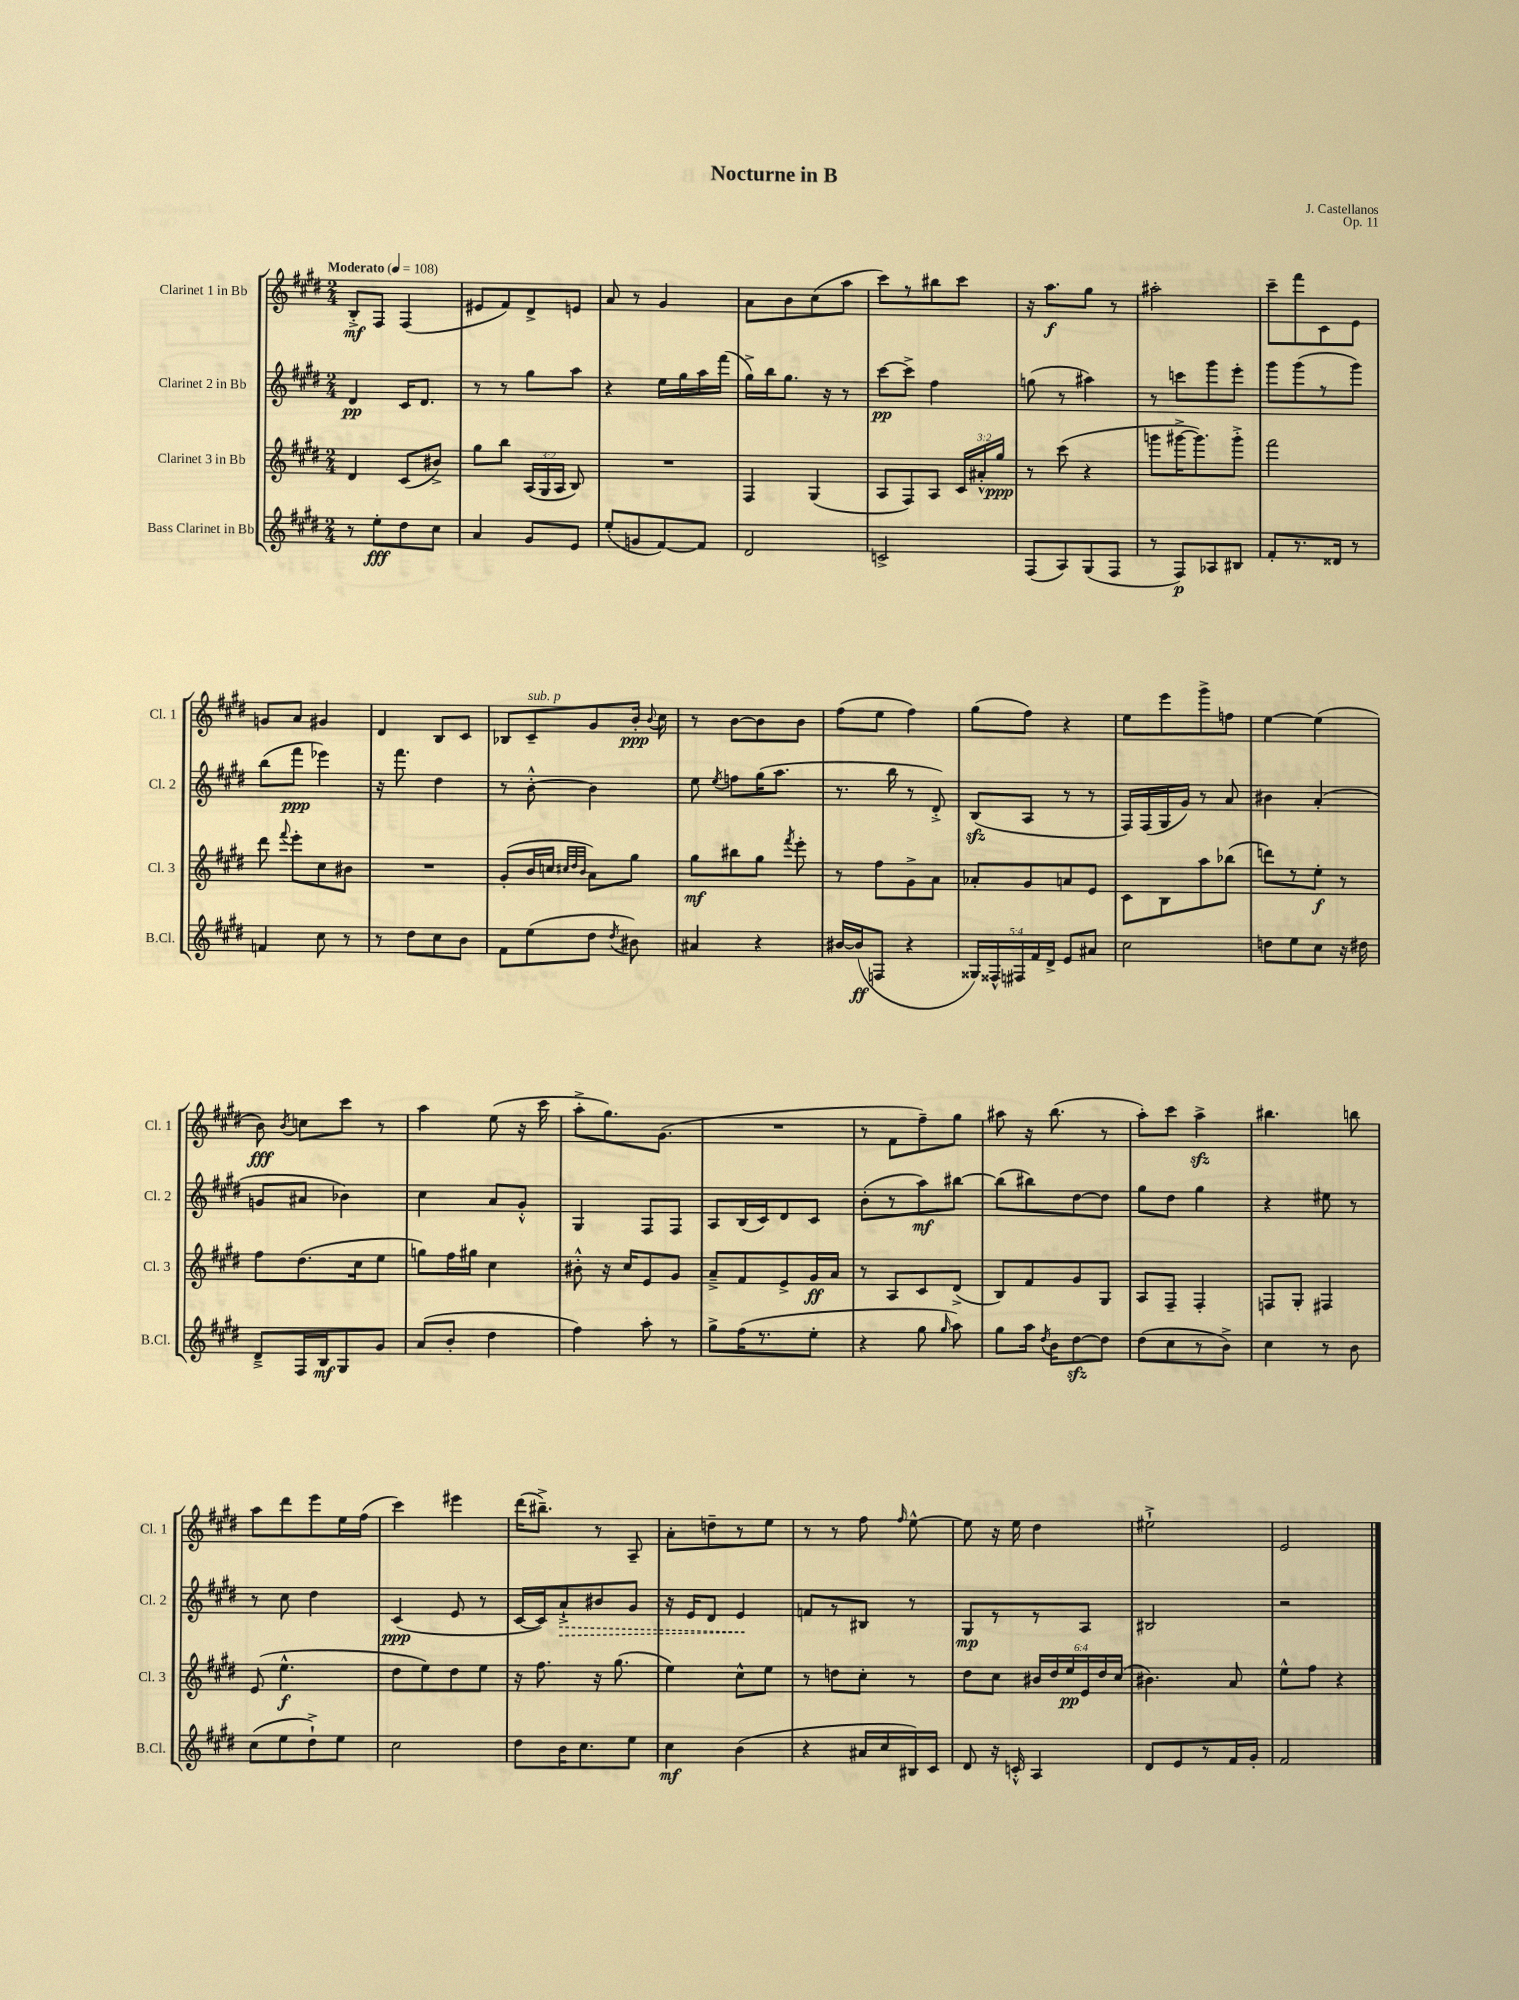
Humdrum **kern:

**kern	**kern	**kern	**kern
*staff4	*staff3	*staff2	*staff1
*clefG2	*clefG2	*clefG2	*clefG2
*k[f#c#g#d#]	*k[f#c#g#d#]	*k[f#c#g#d#]	*k[f#c#g#d#]
*M2/4	*M2/4	*M2/4	*M2/4
*MM108	*MM108	*MM108	*MM108
8r	4d#/	4d#/	8B'^/L
8ee'\L	.	.	8F#/J
8dd#\	(8c#/L	16c#/LK	(4F#/
.	.	8.d#/J	.
8cc#\J	8b#^/J)	.	.
=	=	=	=
4a/	8gg#\L	8r	8e#/L
.	8bb\J	8r	8f#/)
8g#/L	(24A/LL	8gg#\L	8d#^/
.	24G#/	.	.
.	24A/JJ	.	.
8e/J	8B/)	8aa\J	8e/J
=	=	=	=
(8ee'/L	2r	4r	8a/
8g/	.	.	8r
[8f#/)	.	16ee\LL	4g#/
.	.	16gg#\	.
8f#/]J	.	16aa\	.
.	.	(16fff#\JJ	.
=	=	=	=
2d#/	4F#/	16gg#^\LL)	8a\L
.	.	16bb\J	.
.	.	8.gg#\J	8b\
.	(4G#/	.	(8cc#\
.	.	16r	.
.	.	8r	8aa\J
=	=	=	=
2c^/	8A/L	[8ccc#\L	8ccc#\L)
.	8F#/)	8ccc#^\]J	8r
.	8A/J	4ff#\	8bb#\
.	24c#/LL	.	8ccc#\J
.	24a#'^^/	.	.
.	24gg#/JJ	.	.
=	=	=	=
(8F#/L	8r	(8gg\	16r
.	.	.	8.aa\L
8A/)	(8ccc#\	8r	.
(8G#/	4r	4aa#\)	8gg#\J
8F#/J	.	.	8r
=	=	=	=
8r	8ggg\L	8r	2aa#'\
8F#/L)	[16ggg#^\K	8ccc\L	.
.	8.ggg#\])	.	.
8A-/	.	8ggg#\	.
8B#/J	8ggg#'^\J	8eee'\J	.
=	=	=	=
8f#'/L	2fff#\	8ggg#\L	8ccc#~\L
8.r	.	(8ggg#\	8fff#\
.	.	8r	8c#\
16d##/Jk	.	.	.
8r	.	8ggg#\J)	8e\J
=	=	=	=
4f/	8ddd#\	(8bb\L	8g/L
.	8qqfff#/	.	.
.	8eee'\L	8fff#\J	8a/J
8cc#\	8cc#\	4eee-\)	4g#/
8r	8b#\J	.	.
=	=	=	=
8r	2r	16r	4d#/
.	.	8.fff#\	.
8dd#\L	.	.	.
8cc#\	.	4dd#\	8B/L
8b\J	.	.	8c#/J
=	=	=	=
8f#\L	(8g#'/L	8r	8B-/L
(8ee\	16b/L	[8b'^^\	8c#~/
.	16cc/JJ	.	.
.	32qqcc#/LLL	.	.
.	32qqdd#/	.	.
.	32qqb/JJJ	.	.
8dd#\J	8a\L)	4b\]	8g#/
8qdd#/	.	.	.
8b#\)	8gg#\J	.	16b'/Jk
.	.	.	8qqb/
.	.	.	16cc#\
=	=	=	=
4a#/	8gg#\L	8ee\	8r
.	.	8qee/	.
.	8bb#\	8ff\L	[8b\L
4r	8gg#\J	(16gg#\K	8b\]
.	.	8.aa\J	.
.	8qfff#/	.	.
.	8eee'\	.	8b\J
=	=	=	=
[16b#/LL	8r	8.r	(8ff#\L
(16b#/]J	.	.	.
8F/J	8ff#\L	.	8ee\J
.	.	16bb\	.
4r	8g#^\	8r	4ff#\)
.	8a\J	8d#'^/)	.
=	=	=	=
20G##/LL)	8a-'/L	(8B/L	(8gg#\L
20F##^^/	.	.	.
20F#/	.	.	.
.	8g#/	8A/J	8ff#\J)
20f#/	.	.	.
20d#^/JJ	.	.	.
8e/L	8a/	8r	4r
8a#/J	8e/J	8r	.
=	=	=	=
2cc#\	8c#\L	16F#/LL)	8ee\L
.	.	(16F#/	.
.	8B\	16G#/	8eee\
.	.	16g#/JJ)	.
.	8aa\	8r	8ggg#^\
.	(8bb-\J	8a/	8ff\J
=	=	=	=
8dd\L	8ddd\L)	4b#\	[4ee\
8ee\	8r	.	.
8cc#\J	8ee'\J	(4a'/	(4ee\]
16r	8r	.	.
16dd#\	.	.	.
=	=	=	=
8d#~^/L	8ff#\L	8g/L	8b\)
.	.	.	8qb/
16F#/L	(8.dd#\	8a#/J	8cc\L
16B/J	.	.	.
8G#/	.	4b-\)	8ccc#\J
.	16cc#\k	.	.
8g#/J	8ee\J	.	8r
=	=	=	=
(8a/L	8gg\L)	4cc#\	4aa\
8b'/J	16ff#\L	.	.
.	16gg#\JJ	.	.
4dd#\	4cc#\	8a/L	(8ee\
.	.	8g#'^^/J	16r
.	.	.	16ccc#\
=	=	=	=
4ff#\)	8b#'^^\	4G#/	8aa'^\L
.	16r	.	8.gg#\)
.	16cc#/LK	.	.
8aa'\	8e/	8F#/L	.
.	.	.	(8.g#\J
8r	8g#/J	8F#/J	.
=	=	=	=
8gg#^\L	8a~^/L	8A/L	2r
(16ff#\K	8f#/	(16B/L	.
8.r	.	16c#/J)	.
.	8e^/	8d#/	.
8ee'\J	16g#/L	8c#/J	.
.	16a/JJ	.	.
=	=	=	=
4r	8r	(8b'\L	8r
.	8A/L	8r	8f#\L
8gg#\	8c#/	8aa\)	8ff#~\)
16qqgg#/	.	.	.
8aa\)	(8d#^/J	[8bb#\J	8gg#\J
=	=	=	=
8gg#\L	8B/L)	(8bb#\]L	8aa#\
16aa\Jk	8f#/	8bb#\)	16r
8qdd#/	.	.	.
16b\LK	.	.	(8.bb\
[8dd#\	8g#/	[8dd#\	.
8dd#\]J	8G#/J	8dd#\]J	8r
=	=	=	=
(8dd#\L	8A/L	8gg#\L	8aa'\L)
8cc#\	8F#~/J	8dd#\J	8ccc#\J
8r	4F#'/	4gg#\	4aa^\
8b^\J)	.	.	.
=	=	=	=
4cc#\	8F/L	4r	4.bb#\
.	8G#'/J	.	.
8r	4F#/	8ee#\	.
8b\	.	8r	8bb\
=	=	=	=
(8cc#\L	(8e/	8r	8aa\L
8ee\	4.ee^^\	8cc#\	8ddd#\
8dd#`^\)	.	4dd#\	8eee\
8ee\J	.	.	16ee\L
.	.	.	(16ff#\JJ
=	=	=	=
2cc#\	8dd#\L	(4c#/	4ccc#\)
.	8ee\)	.	.
.	8dd#\	8e/	4eee#\
.	8ee\J	8r	.
=	=	=	=
8dd#\L	16r	[16c#/LL	(16ddd#\LK
.	8.ff#\	16c#/]J)	8.bb#~^\J)
16b\K	.	8a`^/	.
8.cc#\	.	.	.
.	16r	8b#/	8r
.	(8.gg#\	.	.
8ee\J	.	8g#/J	8A~/
=	=	=	=
4cc#\	4ee\)	16r	8a'\L
.	.	16e/LK	.
.	.	8d#/J	8dd~\
(4b\	8cc#^^\L	4e/	8r
.	8ee\J	.	8ee\J
=	=	=	=
4r	8r	8f/L	8r
.	8dd\L	8r	8r
16a#/LL	8cc#'\J	8B#/J	8ff#\
16cc#/	.	.	.
.	.	.	16qqff#/
16B#/)	8r	8r	[8ee^^\
16c#/JJ	.	.	.
=	=	=	=
8d#/	8dd#\L	8G#/L	8ee\]
16r	8cc#\J	8r	16r
16c'^^/	.	.	16ee\
4A/	24b#/LL	8r	4dd#\
.	24dd#/	.	.
.	24ee/	.	.
.	24e/	8A/J	.
.	24dd#/	.	.
.	(24cc#/JJ	.	.
=	=	=	=
8d#/L	4.b#\)	2B#/	2ee#`^\
8e/	.	.	.
8r	.	.	.
16f#/L	8a/	.	.
16g#'/JJ	.	.	.
=	=	=	=
2f#/	8ee^^\L	2r	2e/
.	8ff#\J	.	.
.	4r	.	.
==	==	==	==
*-	*-	*-	*-
